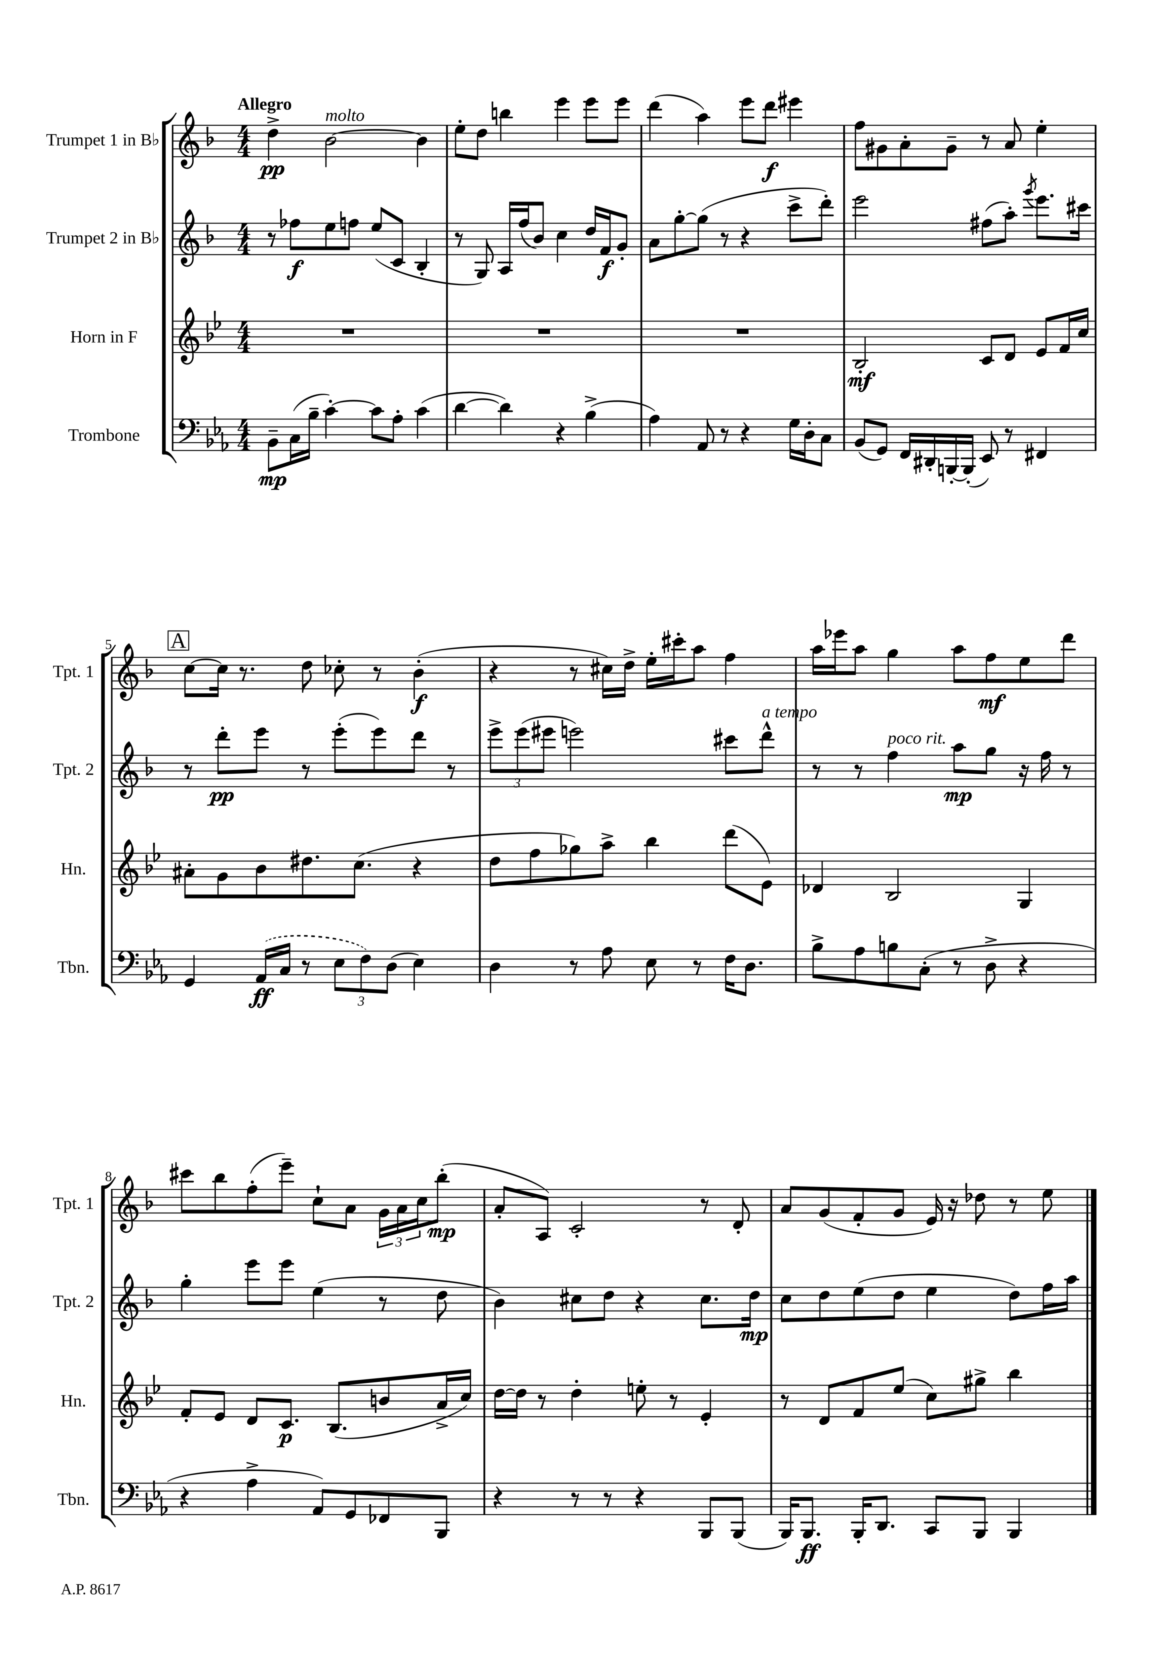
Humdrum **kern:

**kern	**dynam	**kern	**dynam	**kern	**dynam	**kern	**dynam
*part4	*part4	*part3	*part3	*part2	*part2	*part1	*part1
*staff4	*staff4	*staff3	*staff3	*staff2	*staff2	*staff1	*staff1
*I"Trombone	*	*I"Horn in F	*	*I"Trumpet 2 in B♭	*	*I"Trumpet 1 in B♭	*
*I'Tbn.	*	*I'Hn.	*	*I'Tpt. 2	*	*I'Tpt. 1	*
*clefF4	*	*clefG2	*	*clefG2	*	*clefG2	*
*k[b-e-a-]	*	*k[b-e-]	*	*k[b-]	*	*k[b-]	*
*M4/4	*	*M4/4	*	*M4/4	*	*M4/4	*
=1	=1	=1	=1	=1	=1	=1	=1
!	!	!	!	!	!	!LO:TX:a:B:t=Allegro	!
8BB-~\L	mp	1r	.	8r	.	4dd^\	pp
(16C\L	.	.	.	8ff-X\L	f	.	.
16B-~\JJ	.	.	.	.	.	.	.
!	!	!	!	!	!	!LO:TX:a:i:t=molto	!
[4c'\)	.	.	.	8ee\	.	[2b-\	.
.	.	.	.	8ffn\J	.	.	.
8c\L]	.	.	.	(8ee/L	.	.	.
8A-'\J	.	.	.	8c/J	.	.	.
(4c\	.	.	.	4B-'/	.	4b-\]	.
=2	=2	=2	=2	=2	=2	=2	=2
[4d\	.	1r	.	8r	.	8ee'\L	.
.	.	.	.	8G/)	.	8dd\J	.
4d\])	.	.	.	16A/LL	.	4bbn\	.
.	.	.	.	(16ff/J	.	.	.
.	.	.	.	8b-/J)	.	.	.
4r	.	.	.	4cc\	.	4eee\	.
(4B-^\	.	.	.	16dd/LL	.	8eee\L	.
.	.	.	.	16f/J	f	.	.
.	.	.	.	8g'/J	.	8eee\J	.
=3	=3	=3	=3	=3	=3	=3	=3
4A-\)	.	1r	.	8a\L	.	(4ddd\	.
.	.	.	.	[8gg'\	.	.	.
8AA-/	.	.	.	(8gg\J]	.	4aa\)	.
8r	.	.	.	8r	.	.	.
4r	.	.	.	4r	.	8eee\L	.
.	.	.	.	.	.	8ddd\J	f
16G\LL	.	.	.	8ccc^\L	.	4eee#X\	.
16D'\J	.	.	.	.	.	.	.
8C\J	.	.	.	8ddd'\J)	.	.	.
=4	=4	=4	=4	=4	=4	=4	=4
(8BB-/L	.	2B-'/	mf	2eee\	.	8ff\L	.
8GG/J)	.	.	.	.	.	8g#X\	.
16FF/LL	.	.	.	.	.	8a'\	.
16DD#X'/	.	.	.	.	.	.	.
[16BBBn'/	.	.	.	.	.	8g#~\J	.
(16BBB'/JJ]	.	.	.	.	.	.	.
8EE-/)	.	8c/L	.	(8ff#X\L	.	8r	.
8r	.	8d/J	.	8aa'\J)	.	8a/	.
.	.	.	.	8qggg/	.	.	.
4FF#X/	.	8e-/L	.	8.eee\L	.	4ee'\	.
.	.	16f/L	.	.	.	.	.
.	.	16cc/JJ	.	16ccc#X\Jk	.	.	.
!!LO:LB:g=z
!!LO:REH:place=s1:t=A
=5	=5	=5	=5	=5	=5	=5	=5
4GG/	.	8a#X'\L	.	8r	.	[8cc\L	.
.	.	8g\	.	8ddd'\L	pp	16cc\Jk]	.
.	.	.	.	.	.	8.r	.
(16AA-/LL	ff	8b-\	.	8eee\J	.	.	.
16C/JJ	.	.	.	.	.	.	.
8r	.	8.dd#X\	.	8r	.	8dd\	.
12E-\L	.	.	.	(8eee'\L	.	8cc-X'\	.
.	.	(8.cc\J	.	.	.	.	.
12F\)	.	.	.	.	.	.	.
.	.	.	.	8eee\)	.	8r	.
(12D\J	.	.	.	.	.	.	.
4E-\)	.	4r	.	8ddd\J	.	(4b-'\	f
.	.	.	.	8r	.	.	.
=6	=6	=6	=6	=6	=6	=6	=6
4D\	.	8dd\L	.	12eee^\L	.	4r	.
.	.	.	.	(12eee\	.	.	.
.	.	8ff\	.	.	.	.	.
.	.	.	.	12eee#X\J	.	.	.
8r	.	8gg-X\)	.	2eeen\)	.	8r	.
8A-\	.	8aa^\J	.	.	.	16cc#X\LL)	.
.	.	.	.	.	.	16dd^\JJ	.
8E-\	.	4bb-\	.	.	.	16ee'\LL	.
.	.	.	.	.	.	16ccc#X'\J	.
8r	.	.	.	.	.	8aa\J	.
16F\KL	.	(8ddd\L	.	8ccc#X\L	.	4ff\	.
8.D\J	.	.	.	.	.	.	.
!	!	!	!	!LO:TX:a:i:t=a tempo	!	!	!
.	.	8e-\J)	.	8ddd^^\J	.	.	.
=7	=7	=7	=7	=7	=7	=7	=7
8B-^\L	.	4d-X/	.	8r	.	16aa\LL	.
.	.	.	.	.	.	16eee-X\J	.
8A-\	.	.	.	8r	.	8aa\J	.
!	!	!	!	!LO:TX:a:i:t=poco rit.	!	!	!
8Bn\	.	2B-/	.	4ff\	.	4gg\	.
(8C'\J	.	.	.	.	.	.	.
8r	.	.	.	8aa\L	mp	8aa\L	.
8D^\	.	.	.	8gg\J	.	8ff\	mf
4r	.	4G/	.	16r	.	8ee\	.
.	.	.	.	16ff\	.	.	.
.	.	.	.	8r	.	8ddd\J	.
!!LO:LB:g=z
=8	=8	=8	=8	=8	=8	=8	=8
4r	.	8f'/L	.	4gg'\	.	8ccc#X\L	.
.	.	8e-/J	.	.	.	8bb-\	.
4A-^\	.	8d/L	.	8eee\L	.	(8ff'\	.
.	.	8.c/J	p	8eee\J	.	8eee~\J)	.
8AA-/L)	.	.	.	(4ee\	.	8cc`\L	.
.	.	(8.B-/L	.	.	.	.	.
8GG/	.	.	.	.	.	8a\J	.
8FF-X/	.	8bn/	.	8r	.	24g\LL	.
.	.	.	.	.	.	24a\	.
.	.	.	.	.	.	24cc\J	.
8BBB-/J	.	16a^/L	.	8dd\	.	(8bb-'\J	mp
.	.	16cc/JJ)	.	.	.	.	.
=9	=9	=9	=9	=9	=9	=9	=9
4r	.	[16dd\LL	.	4b-\)	.	8a'/L	.
.	.	16dd\JJ]	.	.	.	.	.
.	.	8r	.	.	.	8A/J)	.
8r	.	4dd'\	.	8cc#X\L	.	2c'/	.
8r	.	.	.	8dd\J	.	.	.
4r	.	8een'\	.	4r	.	.	.
.	.	8r	.	.	.	.	.
8BBB-/L	.	4e-'/	.	8.cc#\L	.	8r	.
(8BBB-/J	.	.	.	.	.	8d'/	.
.	.	.	.	16dd\Jk	mp	.	.
=10	=10	=10	=10	=10	=10	=10	=10
16BBB-/KL)	.	8r	.	8cc\L	.	8a/L	.
8.BBB-/J	ff	.	.	.	.	.	.
.	.	8d/L	.	8dd\	.	(8g/	.
16BBB-'/KL	.	8f/	.	(8ee\	.	8f'/	.
8.DD/J	.	.	.	.	.	.	.
.	.	(8ee-/J	.	8dd\J	.	8g/J	.
8CC/L	.	8cc\L)	.	4ee\	.	16e/)	.
.	.	.	.	.	.	16r	.
8BBB-/J	.	8gg#X^\J	.	.	.	8dd-X\	.
4BBB-/	.	4bb-\	.	8dd\L)	.	8r	.
.	.	.	.	16ff\L	.	8ee\	.
.	.	.	.	16aa\JJ	.	.	.
==	==	==	==	==	==	==	==
*-	*-	*-	*-	*-	*-	*-	*-
